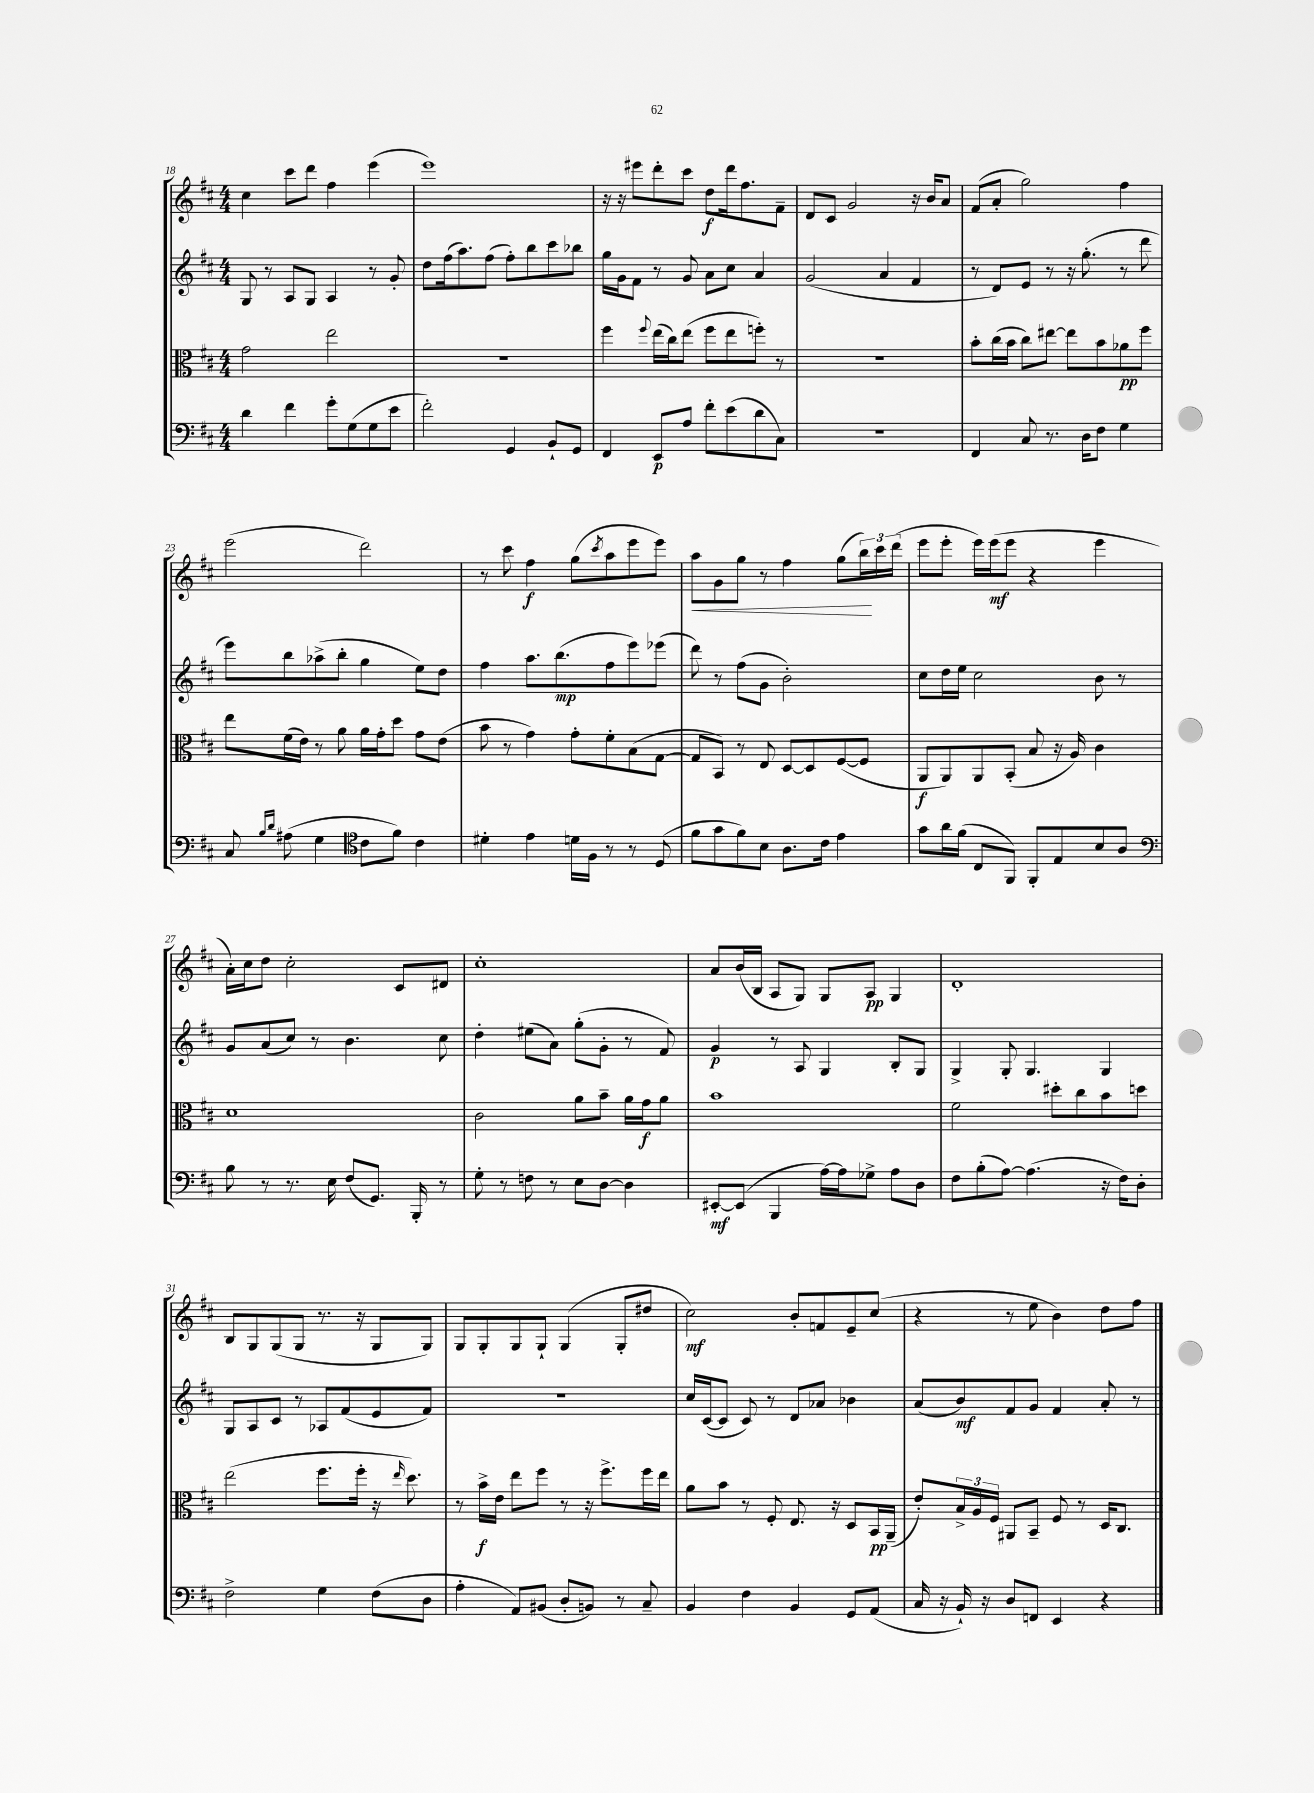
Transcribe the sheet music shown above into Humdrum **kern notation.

**kern	**kern	**kern	**kern
*staff4	*staff3	*staff2	*staff1
*clefF4	*clefC3	*clefG2	*clefG2
*k[f#c#]	*k[f#c#]	*k[f#c#]	*k[f#c#]
*M4/4	*M4/4	*M4/4	*M4/4
4d	2g	8G	4cc#
.	.	8r	.
4f#	.	8A	8ccc#
.	.	8G	8ddd
8g'	2ee	4A	4ff#
(8G	.	.	.
8G	.	8r	(4eee
8e	.	8g'	.
=	=	=	=
2f#')	1r	8dd	1eee)
.	.	(16ff#	.
.	.	8.aa)	.
.	.	(8ff#	.
4GG	.	8ff#')	.
.	.	8bb	.
8BB`	.	8ccc#	.
8GG	.	8bb-	.
=	=	=	=
4FF#	4ff#	16gg	16r
.	.	16g	16r
.	.	8f#	8eee#
.	8qqff#	.	.
8EE	(16ee	8r	8ddd'
.	16cc#)	.	.
8A	(8ee	8g	8ccc#
8f#'	8ff#	8a	8dd
(8e	8ee	8cc#	16ddd
.	.	.	8.ff#
8d	8ff')	4a	.
8C#)	8r	.	8f#~
=	=	=	=
1r	1r	(2g	8d
.	.	.	8c#
.	.	.	2g
.	.	4a	.
.	.	4f#	16r
.	.	.	16b
.	.	.	8a
=	=	=	=
4FF#	8b'	8r	(8f#
.	(16cc#	8d)	8a'
.	16b	.	.
8C#	8cc#)	8e	2gg)
8.r	[8ee#	8r	.
.	8ee#]	16r	.
16D	.	(8.gg'	.
8F#	8b	.	.
4G	8a-	8r	4ff#
.	8ff#	8ddd	.
=	=	=	=
8C#	8ee	8eee)	(2eee
16qqB	.	.	.
16qqd	.	.	.
(8A#	(16f#	8bb	.
.	16e)	.	.
4G	8r	(8aa-^	.
.	8a	8bb'	.
*clefC4	*	*	*
8c#	16a	4gg	2ddd)
.	16g'	.	.
8f#)	8dd	.	.
4c#	8g	8ee)	.
.	(8e	8dd	.
=	=	=	=
4d#'	8b	4ff#	8r
.	8r	.	8ccc#
4e	4g)	8.aa	4ff#
.	.	(8.bb	.
16d	8g'	.	(8gg
16F#	.	.	.
.	.	.	8qccc#
8r	8f#'	8ff#	8aa
8r	(8B	8eee)	8eee
(8D	[8G	(8eee-	8eee)
=	=	=	=
8f#	8G]	8ddd)	8aa
8g	8BB)	8r	8g
8f#)	8r	(8ff#	8gg
8B	8E	8g	8r
8.A	[8D	2b')	4ff#
.	8D]	.	.
16c#	.	.	.
4e	([8F#	.	(8gg
.	8F#]	.	24bb)
.	.	.	24ccc#
.	.	.	(24ddd
=	=	=	=
8g	8AA	8cc#	8eee
16a	8AA)	16dd	8eee'
(16f#	.	16ee	.
8C#	8AA	2cc#	16eee)
.	.	.	(16eee
8FF#)	(8BB'	.	8eee
8FF#'	8B	.	4r
8E	16r	.	.
.	16A)	.	.
8B	4c#	8b	4eee
8A	.	8r	.
=	=	=	=
*clefF4	*	*	*
8B	1d	8g	16a')
.	.	.	16cc#
8r	.	(8a	8dd
8.r	.	8cc#)	2cc#'
.	.	8r	.
16E	.	.	.
(8F#	.	4.b	.
8.GG)	.	.	.
.	.	.	8c#
16BBB'	.	.	.
8r	.	8cc#	8d#
=	=	=	=
8G'	2c#	4dd'	1cc#'
8r	.	.	.
8F	.	(8ee#	.
8r	.	8a)	.
8E	8a	(8gg'	.
[8D	8b~	8g'	.
4D]	16a	8r	.
.	16g	.	.
.	8a	8f#)	.
=	=	=	=
[8EE#'	1b	4g	8a
(8EE#]	.	.	(16b
.	.	.	16B
4BBB	.	8r	8A
.	.	8A	8G)
[16A)	.	4G	8G
16A]	.	.	.
8G-^	.	.	8A
8A	.	8B'	4G
8D	.	8G	.
=	=	=	=
8F#	2f#	4G^	1d'
(8B'	.	.	.
[8A)	.	8G'	.
(4.A]	.	4.G	.
.	8dd#'	.	.
.	8cc#	.	.
16r	8b	4G	.
16F#)	.	.	.
8D'	8dd	.	.
=	=	=	=
2F#^	(2ee	8G	8B
.	.	8A	8G
.	.	8c#	(8G
.	.	8r	8G
4G	8.ff#	8A-	8.r
.	.	(8f#	.
.	16ff#'	.	16r
(8F#	16r	8e	8G
.	16qqee	.	.
.	8.dd)	.	.
8D	.	8f#)	8G)
=	=	=	=
4A'	8r	1r	8G
.	16b^	.	8G'
.	16e	.	.
8AA)	8ee	.	8G
(8BB#	8ff#	.	8G`
8D'	8r	.	(4G
8BB)	16r	.	.
.	8.ff#^	.	.
8r	.	.	8G'
8C#~	16ff#	.	8dd#
.	16ee	.	.
=	=	=	=
4BB	8a	16cc#	2cc#)
.	.	([16c#	.
.	8b	8c#]	.
4F#	8r	8c#)	.
.	8F#'	8r	.
4BB	8.E	8d	8b'
.	.	8a-	8f
.	16r	.	.
8GG	8D	4b-	8e~
(8AA	16BB	.	(8cc#
.	(16AA~	.	.
=	=	=	=
16C#	8e')	(8a	4r
16r	.	.	.
16BB`)	24B^	8b)	.
.	24A	.	.
16r	.	.	.
.	24F#	.	.
8D	8AA#	8f#	8r
8FF	8BB~	8g	8ee
4EE	8F#	4f#	4b)
.	8r	.	.
4r	16D	8a'	8dd
.	8.C#	.	.
.	.	8r	8ff#
==	==	==	==
*-	*-	*-	*-
